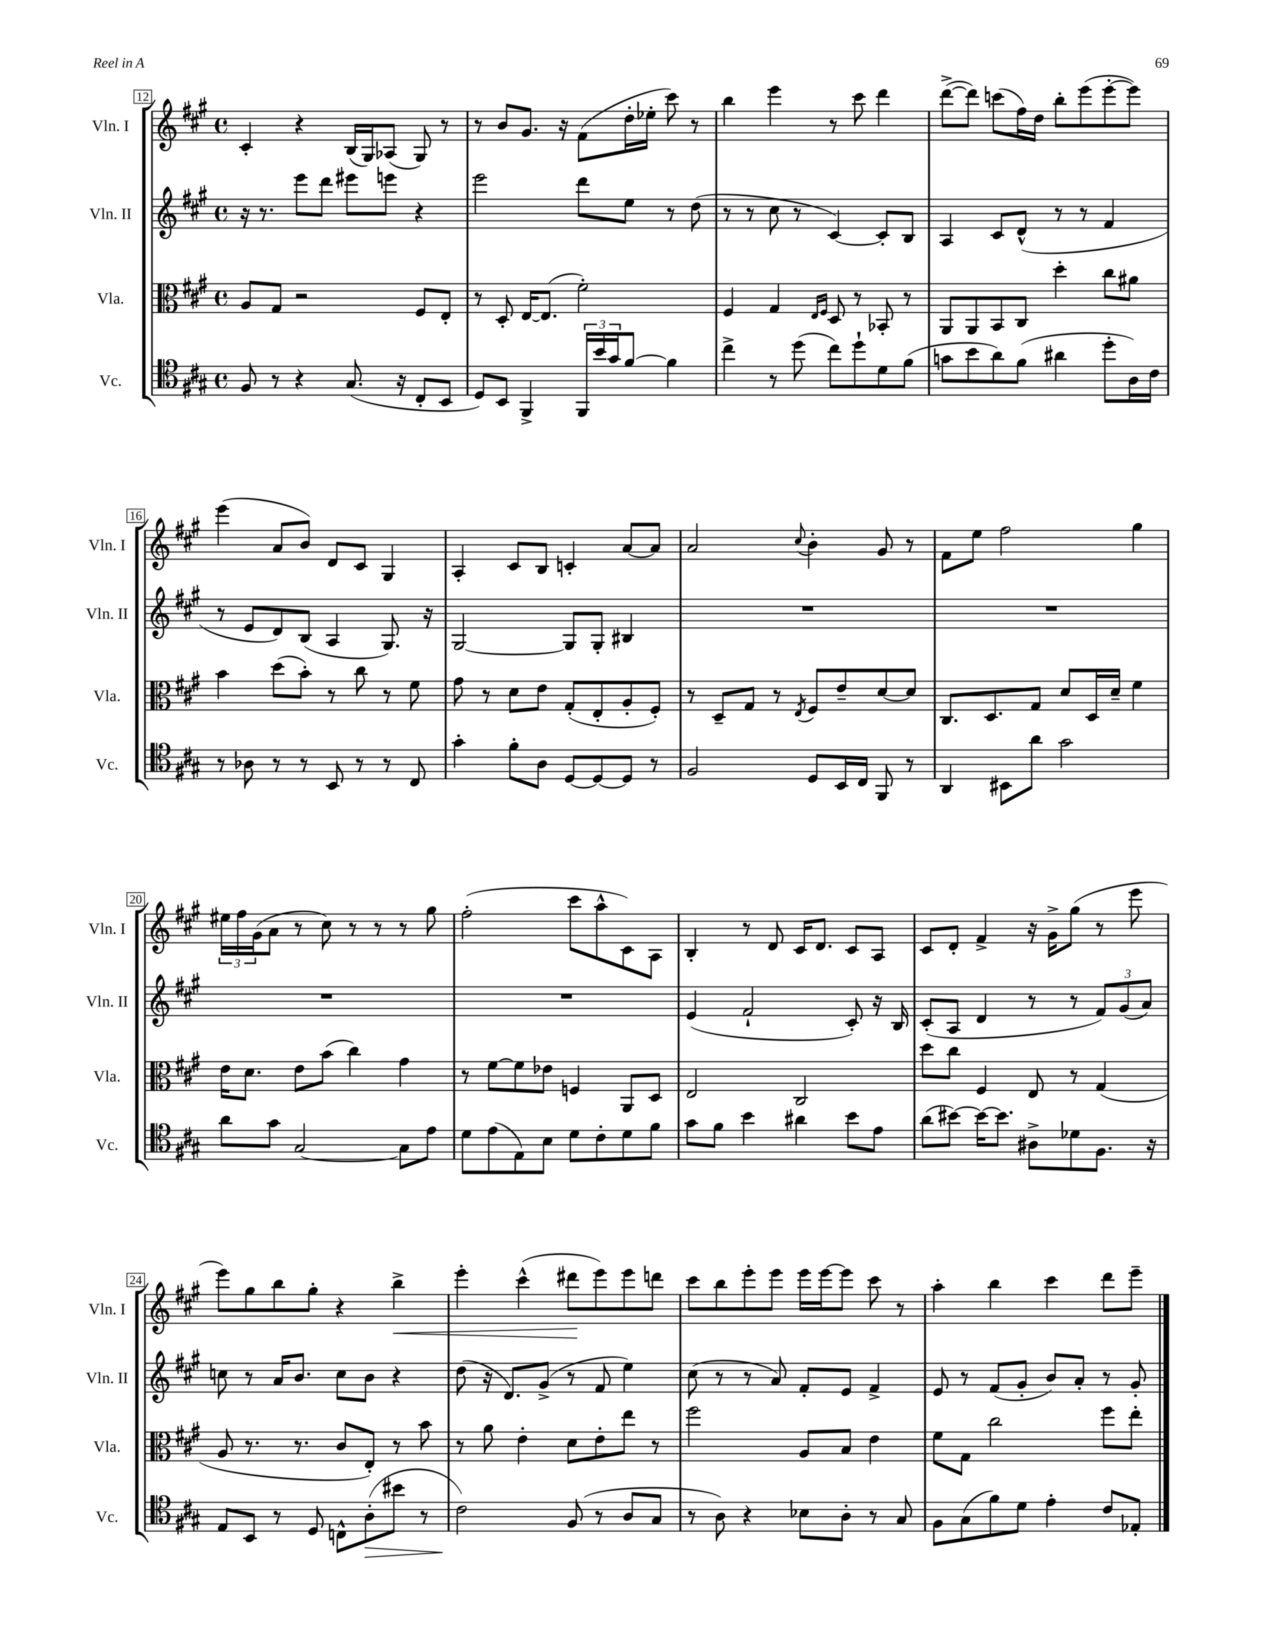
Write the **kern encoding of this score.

**kern	**kern	**kern	**kern
*staff4	*staff3	*staff2	*staff1
*clefC4	*clefC3	*clefG2	*clefG2
*k[f#c#g#]	*k[f#c#g#]	*k[f#c#g#]	*k[f#c#g#]
*M4/4	*M4/4	*M4/4	*M4/4
*met(c)	*met(c)	*met(c)	*met(c)
8F#/	8A/L	16r	4c#'/
.	.	8.r	.
8r	8G#/J	.	.
4r	2r	8eee\L	4r
.	.	8ddd\J	.
(8.G#/	.	8eee#\L	(16B/LL
.	.	.	16G#/J)
.	.	8eee\J	(8A-/J
16r	.	.	.
8C#'/L	8F#/L	4r	8G#/)
8BB/J	8E'/J	.	8r
=	=	=	=
8D/L)	8r	2eee\	8r
8BB/J	8D'/	.	8b/L
4FF#^/	[16E/LK	.	8.g#/J
.	(8.E/]J	.	.
.	.	.	16r
24FF#/LL	2f#'\)	8ddd\L	(8f#\L
24b/	.	.	.
24g#/J	.	.	.
[8f#/J	.	8ee\J	16dd'\L
.	.	.	16ee-'\JJ
4f#\]	.	8r	8ccc#\)
.	.	(8dd\	8r
=	=	=	=
4cc#^\	4F#/	8r	4bb\
.	.	8r	.
8r	4G#/	8cc#\	4eee\
(8dd\	.	8r	.
.	16qqE/LL	.	.
.	16qqF#/JJ	.	.
8cc#\L)	8D/	[4c#/)	8r
8dd`\	8r	.	8ccc#\
8d\	8BB-'/	8c#'/]L	4ddd\
(8f#\J	8r	8B/J	.
=	=	=	=
8g\L	8AA/L	4A/	([8ddd^\L
8b\	8AA/	.	8ddd\]J)
8a\)	8BB/	8c#/L	(8ccc\L
(8f#\J	8C#/J	(8d^^/J	16ff#\L)
.	.	.	16dd\JJ
4a#\	4dd'\	8r	8bb'\L
.	.	8r	(8eee\
8dd'\L	8cc#\L	4f#/	[8eee'\
16A\L)	8a#\J	.	8eee\]J)
16c#\JJ	.	.	.
=	=	=	=
8r	4b\	8r	(4eee\
8A-\	.	8e/L	.
8r	(8dd\L	8d/)	8a/L
8r	8b'\J)	(8B/J	8b/J)
8BB/	8r	4A/	8d/L
8r	8cc#\	.	8c#/J
8r	8r	8.G#/)	4G#/
8C#/	8f#\	.	.
.	.	16r	.
=	=	=	=
4g#'\	8g#\	[2G#/	4A'/
.	8r	.	.
8f#'\L	8d\L	.	8c#/L
8A\J	8e\J	.	8B/J
[8D/L	(8G#'/L	8G#/]L	4c'/
8D/_	8E'/	8G#'/J	.
8D/]J	8A'/	4B#/	[8a/L
8r	8F#'/J)	.	8a/]J
=	=	=	=
2F#/	8r	1r	2a/
.	8D~/L	.	.
.	8G#/J	.	.
.	8r	.	.
.	8qE/	.	8qqcc#/
8D/L	8F#/L	.	4b'\
16BB/L	8e~/	.	.
16C#/JJ	.	.	.
8FF#/	[8d/	.	8g#/
8r	8d/]J	.	8r
=	=	=	=
4AA/	8.C#/L	1r	8f#\L
.	.	.	8ee\J
.	8.D/	.	.
8BB#\L	.	.	2ff#\
8a\J	8G#/J	.	.
2g#\	8d/L	.	.
.	16D/L	.	.
.	16d~/JJ	.	.
.	4f#\	.	4gg#\
=	=	=	=
8a\L	16e\LK	1r	24ee#\LL
.	.	.	24ff#\
.	8.d\J	.	.
.	.	.	(24g#\J
8g#\J	.	.	8a\J
[2G#/	8e\L	.	8r
.	(8b\J	.	8cc#\)
.	4cc#\)	.	8r
.	.	.	8r
8G#\]L	4g#\	.	8r
8e\J	.	.	8gg#\
=	=	=	=
8d\L	8r	1r	(2ff#'\
(8e\	[8f#\L	.	.
8E\)	8f#\]	.	.
8B\J	8e-\J	.	.
8d\L	4F/	.	8ccc#\L
8c#'\	.	.	8aa^^\
8d\	8AA/L	.	8c#\)
8f#\J	8D/J	.	8A\J
=	=	=	=
8g#\L	2E/	(4e/	4B'/
8f#\J	.	.	.
4b\	.	2f#`/	8r
.	.	.	8d/
4a#\	2C#/	.	16c#/LK
.	.	.	8.d/J
8b\L	.	8c#'/)	8c#/L
8e\J	.	16r	8A/J
.	.	16B/	.
=	=	=	=
(8a\L	8dd\L	(8c#'/L	8c#/L
[8b#\J)	8cc#\J	8A/J	8d'/J
16b#\_LK	4F#/	4d/	4f#^/
8.b#\]J	.	.	.
8A#^\L	8E/	8r	16r
.	.	.	16g#^\LK
8d-\	8r	8r	(8gg#\J
8.F#\J	(4G#/	12f#/L)	8r
.	.	(12g#/	.
.	.	.	8eee\
.	.	12a/J)	.
16r	.	.	.
=	=	=	=
8E/L	8A/	8cc\	8eee\L)
8BB/J	8.r	8r	8gg#\
8r	.	16a/LK	8bb\
.	8.r	8.b/J	.
8D/	.	.	8gg#'\J
8C^^\L	8c#/L	8cc\L	4r
(8A'\	8E'/J)	8b\J	.
8b#\J	8r	4r	4bb^\
8r	8b\	.	.
=	=	=	=
2c#\)	8r	(8dd\	4eee'\
.	8a\	16r	.
.	.	8.d/L)	.
.	4e'\	.	(4ccc#^^\
.	.	(8g#^/J	.
(8F#/	8d\L	8r	8ddd#\L
8r	8e'\	8f#/	8eee\)
8A/L	8ee\J	4ee\)	8eee\
8G#/J	8r	.	8ddd\J
=	=	=	=
8r	2ff#\	(8cc#\	8ccc#\L
8A\)	.	8r	8bb\
4r	.	8r	8eee'\
.	.	8a/)	8eee\J
8B-\L	8A/L	8f#'/L	16eee\LL
.	.	.	[16eee\J
8A'\J	8B/J	8e/J	8eee\]J
8r	4e\	4f#^/	8ccc#\
8G#/	.	.	8r
=	=	=	=
8F#\L	8f#\L	8e/	4aa'\
(8G#\	8G#\J	8r	.
8f#\)	2cc#\	(8f#/L	4bb\
8d\J	.	8g#'/J	.
4e'\	.	8b/L)	4ccc#\
.	.	8a'/J	.
8c#/L	8ff#\L	8r	8ddd\L
8E-'/J	8ee'\J	8g#'/	8eee~\J
==	==	==	==
*-	*-	*-	*-
